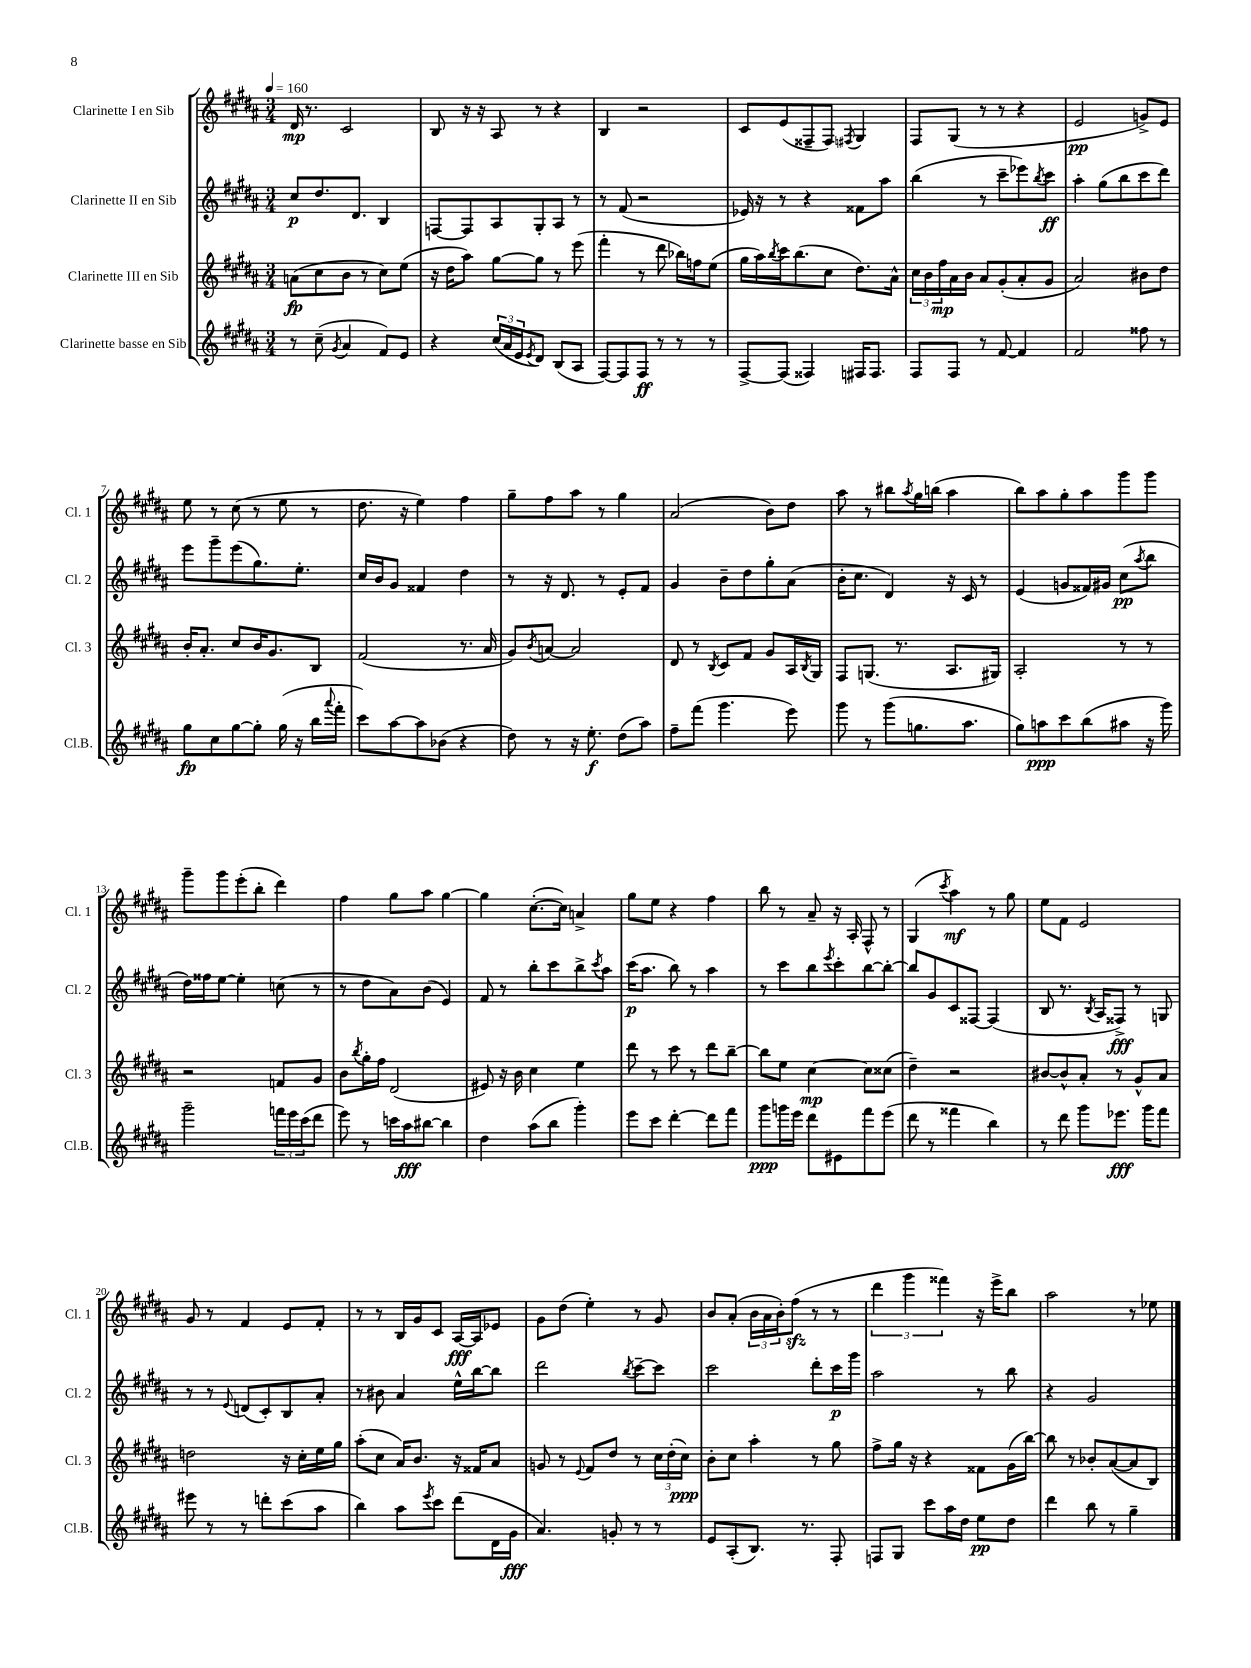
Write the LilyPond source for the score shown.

<<
\new StaffGroup <<
\new Staff = "s0" \with { instrumentName = "Clarinette I en Sib" shortInstrumentName = "Cl. 1" } {
    \clef treble \key b \major \numericTimeSignature \time 3/4 \tempo 4 = 160
    dis'16\mp r8. cis'2 |
    b8 r16 r16 ais8 r8 r4 |
    b4 r2 |
    cis'8 e'8( fisis8-- fisis8) \acciaccatura { fis8 } gis4 |
    fis8 gis8( r8 r8 r4 |
    e'2\pp g'8->) e'8 |
    e''8 r8 cis''8( r8 e''8 r8 |
    dis''8. r16 e''4) fis''4 |
    gis''8-- fis''8 ais''8 r8 gis''4 |
    ais'2( b'8) dis''8 |
    ais''8 r8 bis''8 \acciaccatura { ais''8 } gis''16 b''16( ais''4 |
    b''8) ais''8 gis''8-. ais''8 gis'''8 gis'''8 |
    gis'''8-- gis'''8 e'''8-.( b''8-. dis'''4) |
    fis''4 gis''8 ais''8 gis''4~ |
    gis''4 cis''8.~-.( cis''16) a'4-> |
    gis''8 e''8 r4 fis''4 |
    b''8 r8 ais'8-- r16 ais16-. fis8-^ r8 |
    gis4( \acciaccatura { cis'''8 } ais''4\mf) r8 gis''8 |
    e''8 fis'8 e'2 |
    gis'8 r8 fis'4 e'8 fis'8-. |
    r8 r8 b16 gis'16 cis'8 ais16~\fff ais16 ees'8 |
    gis'8 dis''8( e''4-.) r8 gis'8 |
    b'8 ais'8-.( \tuplet 3/2 { b'16 ais'16 b'16-.) } fis''8\sfz( r8 r8 |
    \tuplet 3/2 { dis'''4 gis'''4 fisis'''4) } r16 e'''16-> b''8 |
    ais''2 r8 ees''8 \bar "|." |
}
\new Staff = "s1" \with { instrumentName = "Clarinette II en Sib" shortInstrumentName = "Cl. 2" } {
    \clef treble \key b \major \numericTimeSignature \time 3/4
    cis''8\p dis''8. dis'8. b4 |
    f8~ f8 ais8 gis8-. ais8 r8 |
    r8 fis'8( r2 |
    ees'16) r16 r8 r4 fisis'8 ais''8 |
    b''4( r8 cis'''8-- ees'''8) \acciaccatura { b''8 } cis'''8\ff |
    ais''4-. gis''8( b''8 cis'''8 dis'''8) |
    e'''8 gis'''8-- e'''8( gis''8.) e''8.-. |
    cis''16 b'16 gis'8 fisis'4 dis''4 |
    r8 r16 dis'8. r8 e'8-. fis'8 |
    gis'4 b'8-- dis''8 gis''8-. ais'8( |
    b'16-. cis''8. dis'4) r16 cis'16 r8 |
    e'4( g'8 fisis'16) gis'16 cis''8\pp( \acciaccatura { ais''8 } b''8 |
    dis''16) fisis''16 e''8~ e''4-. c''8( r8 |
    r8 dis''8 ais'8) b'8( e'4) |
    fis'8 r8 b''8-. cis'''8 b''8-> \acciaccatura { cis'''8 } ais''8 |
    cis'''16\p( ais''8. b''8) r8 ais''4 |
    r8 cis'''8 b''8 \acciaccatura { e'''8 } cis'''8-. b''8~ b''8~-. |
    b''8 gis'8 cis'8 fisis8~ fisis4( |
    b8 r8. \acciaccatura { b8 } ais16 fisis8->\fff) r8 g8 |
    r8 r8 \appoggiatura { e'8 } d'8( cis'8-.) b8 ais'8-. |
    r8 bis'8 ais'4 e''16-^ b''16~ b''8 |
    dis'''2 \acciaccatura { b''8 } cis'''8~-- cis'''8 |
    cis'''2 dis'''8-. cis'''16\p gis'''16 |
    ais''2 r8 b''8 |
    r4 gis'2 \bar "|." |
}
\new Staff = "s2" \with { instrumentName = "Clarinette III en Sib" shortInstrumentName = "Cl. 3" } {
    \clef treble \key b \major \numericTimeSignature \time 3/4
    a'8\fp( cis''8 b'8 r8 cis''8) e''8( |
    r16 dis''16 ais''8) gis''8~ gis''8 r8 e'''8( |
    fis'''4-. r8 dis'''8 bes''16) f''16 e''8( |
    gis''16 ais''16) \acciaccatura { b''8 } cis'''16 b''8.( cis''8 dis''8.) ais'16-^ |
    \tuplet 3/2 { cis''16 b'16 fis''16\mp } ais'16 b'16 ais'8 gis'8-.( ais'8-. gis'8 |
    ais'2) bis'8 dis''8 |
    b'16-. ais'8.-. cis''8 b'16 gis'8. b8 |
    fis'2( r8. ais'16 |
    gis'8) \acciaccatura { b'8 } a'8~ a'2 |
    dis'8 r8 \acciaccatura { b8 } cis'8 fis'8 gis'8 ais16 \acciaccatura { b8 } gis16 |
    fis8 g8.( r8. ais8. gis16) |
    ais2-. r8 r8 |
    r2 f'8 gis'8 |
    b'8 \acciaccatura { b''8 } gis''16-. fis''16 dis'2( |
    eis'8) r16 b'16 cis''4 e''4 |
    dis'''8 r8 cis'''8 r8 dis'''8 b''8~-- |
    b''8 e''8 cis''4~\mp cis''8 cisis''8( |
    dis''4--) r2 |
    bis'8~ bis'8-^ ais'8-. r8 gis'8-^ ais'8 |
    d''2 r16 cis''16-. e''16 gis''16 |
    ais''8-.( cis''8 ais'16) b'8. r16 fisis'16 ais'8 |
    g'8 r8 \appoggiatura { e'8 } fis'8 dis''8 r8 \tuplet 3/2 { cis''16 dis''16-.( cis''16\ppp) } |
    b'8-. cis''8 ais''4-. r8 gis''8 |
    fis''8-> gis''16 r16 r4 fisis'8 gis'16( b''16~) |
    b''8 r8 bes'8-. ais'8~( ais'8 b8) \bar "|." |
}
\new Staff = "s3" \with { instrumentName = "Clarinette basse en Sib" shortInstrumentName = "Cl.B." } {
    \clef treble \key b \major \numericTimeSignature \time 3/4
    r8 cis''8--( \acciaccatura { gis'8 } ais'4 fis'8) e'8 |
    r4 \tuplet 3/2 { cis''16( ais'16 e'16 } \acciaccatura { e'8 } dis'8) b8( ais8 |
    fis8~) fis8 fis8\ff r8 r8 r8 |
    fis8~-> fis8( fisis4) fis16 fis8. |
    fis8 fis8 r8 fis'8~ fis'4 |
    fis'2 fisis''8 r8 |
    gis''8\fp cis''8 gis''8~ gis''8-. gis''16( r16 b''16 \appoggiatura { ais'''8 } fis'''16-. |
    cis'''8) ais''8~ ais''8 bes'8( r4 |
    dis''8) r8 r16 e''8.-.\f dis''8( ais''8) |
    fis''8-- fis'''8( gis'''4. e'''8) |
    gis'''8 r8 gis'''8( g''8. ais''8. |
    gis''8) a''8\ppp cis'''8 b''8( ais''8 r16 gis'''16) |
    gis'''2-- \tuplet 3/2 { f'''16 e'''16 cis'''16( } dis'''8 |
    e'''8) r8 c'''16 ais''16\fff bis''8~ bis''4 |
    dis''4 ais''8( b''8 gis'''4-.) |
    e'''8 cis'''8 dis'''4~-. dis'''8 fis'''8 |
    gis'''8\ppp g'''16 e'''16 dis'''8 eis'8 fis'''8 e'''8( |
    dis'''8 r8 fisis'''4 b''4) |
    r8 dis'''8 gis'''8 ees'''8.\fff gis'''16 fis'''8 |
    eis'''8 r8 r8 d'''8-. cis'''8( ais''8 |
    b''4) ais''8 \acciaccatura { e'''8 } cis'''8 dis'''8( dis'16 gis'16\fff |
    ais'4.) g'8-. r8 r8 |
    e'8 ais8-.( b8.) r8. fis8-. |
    f8 gis8 cis'''8 ais''16 dis''16 e''8\pp dis''8 |
    dis'''4 b''8 r8 gis''4-- \bar "|." |
}
>>
>>
